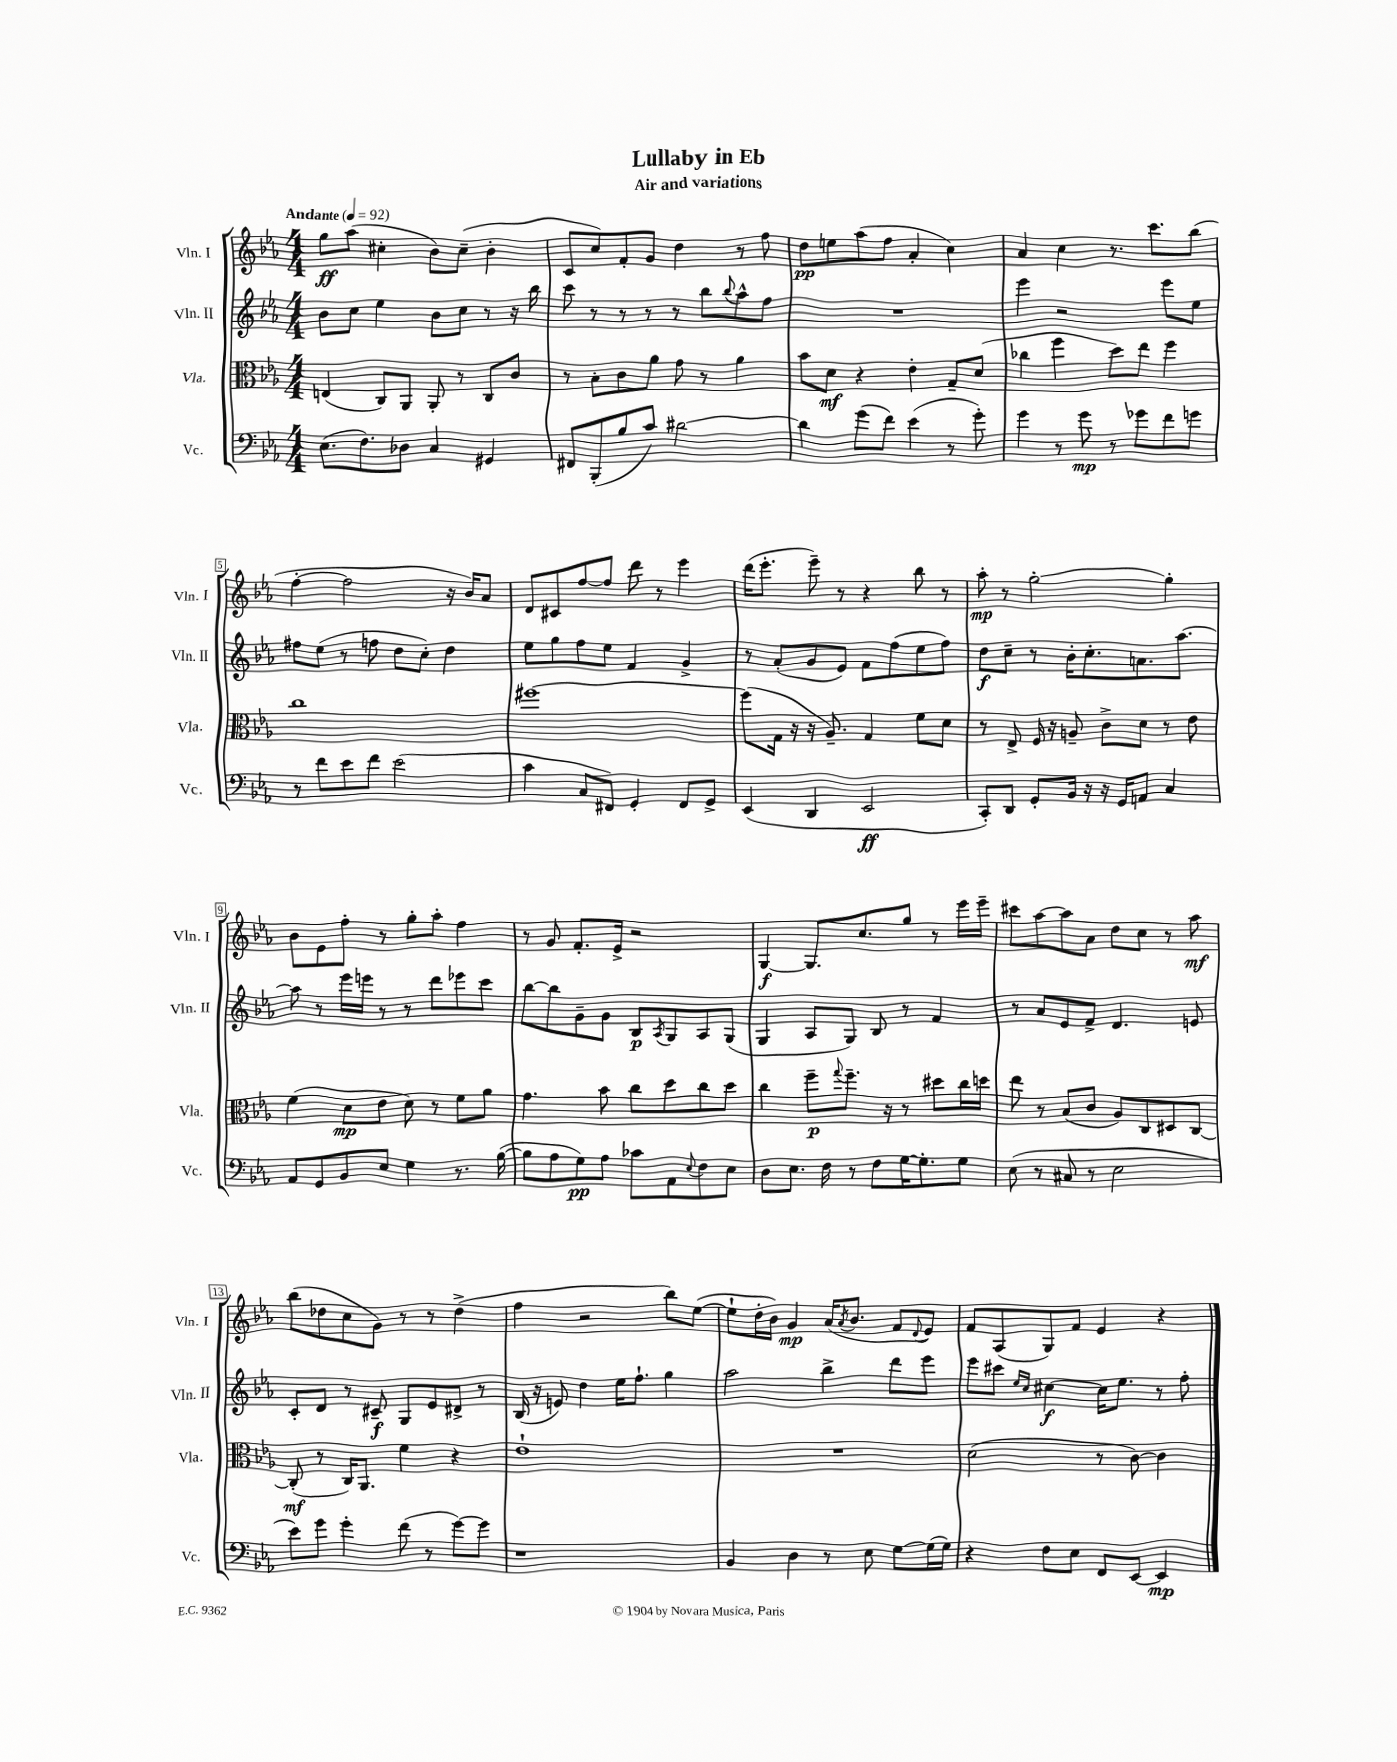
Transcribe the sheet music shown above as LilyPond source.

\header { title = "Lullaby in Eb" subtitle = "Air and variations" }
<<
\new StaffGroup <<
\new Staff = "s0" \with { instrumentName = "Vln. I" shortInstrumentName = "Vln. I" } {
    \clef treble \key ees \major \numericTimeSignature \time 4/4 \tempo "Andante" 4 = 92
    g''8\ff aes''8( cis''4-. bes'8) cis''8--( bes'4-. |
    c'8 c''8) f'8-. g'8 d''4 r8 f''8 |
    d''8\pp e''8 aes''8( f''8 aes'4-. c''4) |
    aes'4 c''4 r8. c'''8. bes''8( |
    f''4~-. f''2 r16 bes'16) aes'8 |
    d'8 cis'8 f''8~ f''8 d'''8 r8 ees'''4 |
    d'''16( ees'''8.-. ees'''8--) r8 r4 bes''8 r8 |
    aes''8-.\mp r8 g''2~-. g''4-. |
    bes'8 ees'8 f''8-. r8 g''8-. aes''8-. f''4 |
    r8 g'8 f'8.-. ees'16-> r2 |
    g4~\f g8. c''8. g''8 r8 ees'''16 ees'''16-- |
    cis'''8 aes''8~ aes''8 aes'8 d''8 c''8 r8 aes''8\mf |
    bes''8( des''8 c''8 g'8) r8 r8 des''4->( |
    f''4 r2 bes''8) ees''8~( |
    ees''8-! d''16-. bes'16) g'4\mp aes'16( \acciaccatura { aes'8 } bes'8. f'8 \appoggiatura { d'8 } ees'8) |
    f'8 aes8( g8) f'8 ees'4 r4 \bar "|." |
}
\new Staff = "s1" \with { instrumentName = "Vln. II" shortInstrumentName = "Vln. II" } {
    \clef treble \key ees \major \numericTimeSignature \time 4/4
    bes'8 c''8 ees''4 bes'8 c''8 r8 r16 bes''16 |
    c'''8 r8 r8 r8 r8 bes''8 \appoggiatura { bes''8 } aes''8-^ f''8 |
    R1 |
    ees'''4 r2 ees'''8 ees''8 |
    fis''8 ees''8( r8 f''8 d''8 c''8-.) d''4 |
    ees''8 g''8 f''8 ees''8 f'4 g'4-> |
    r8 aes'8-.( g'8 ees'8) f'8 f''8( ees''8 f''8) |
    d''8\f c''8-- r8 bes'16-. c''8.-. a'8. aes''8.~ |
    aes''8 r8 ees'''16 e'''16 r8 r8 d'''8 ees'''8 c'''8 |
    bes''8~ bes''8 g'8-- g'8 bes8\p \acciaccatura { aes8 } g8 aes8 g8( |
    g4 aes8 g8) bes8 r8 f'4 |
    r8 aes'8 ees'8 f'8-> d'4. e'8 |
    c'8-. d'8 r8 cis'8--\f g8 ees'8 dis'8-> r8 |
    bes16( r16 e'8) d''4 ees''16 f''8.-! g''4 |
    aes''2 bes''4-> d'''8 ees'''8 |
    ees'''8 cis'''8 \grace { ees''16 c''16 } cis''4~\f cis''16 ees''8. r8 f''8-. \bar "|." |
}
\new Staff = "s2" \with { instrumentName = "Vla." shortInstrumentName = "Vla." } {
    \clef alto \key ees \major \numericTimeSignature \time 4/4
    e4( c8) aes,8 aes,8-. r8 c8 c'8 |
    r8 bes8-. c'8 aes'8 g'8 r8 aes'4 |
    bes'8 d'8\mf r4 ees'4-. g8-- d'8( |
    ces''4 f''4 d''8) ees''8 f''4 |
    c''1 |
    fis''1~ |
    fis''8( g16 r16 r16 aes8.--) g4 f'8 d'8 |
    r8 ees8-> f16 r16 a8-- c'8-> d'8 r8 ees'8 |
    f'4( d'8\mp ees'8 d'8) r8 f'8 aes'8 |
    g'4. bes'8 c''8 d''8 c''8 d''8 |
    c''4 f''8--\p \appoggiatura { g''8 } f''8.-- r16 r8 dis''8 c''16 d''16 |
    ees''8 r8 bes8( c'8 aes8) c8 dis8 c8~ |
    c8-.\mf( r8 c16) aes,8. f'4 r4 |
    ees'1-! |
    R1 |
    d'2( r8 c'8~) c'4 \bar "|." |
}
\new Staff = "s3" \with { instrumentName = "Vc." shortInstrumentName = "Vc." } {
    \clef bass \key ees \major \numericTimeSignature \time 4/4
    ees8.( f8.) des8 c4 gis,4 |
    fis,8 bes,,8-.( bes8 c'8) dis'2~ |
    dis'4 g'8( f'8) ees'4( r8 g'8-.) |
    g'4 r8 g'8\mp r8 ges'8 f'8 g'8 |
    r8 f'8 ees'8 f'8 ees'2( |
    c'4 c8 fis,8) g,4-. fis,8 g,8-> |
    ees,4( d,4 ees,2\ff |
    c,8-.) d,8 g,8-. bes,16 r16 r16 g,16 a,8 c4 |
    aes,8 g,8 bes,8 ees8 g4 r8. bes16~( |
    bes8 aes8 g8\pp) aes8 ces'8 aes,8 \appoggiatura { ees8 } f8 ees8 |
    d8 ees8. f16 r8 f8 g16~ g8.-. g8 |
    ees8( r8 cis8 r8 ees2 |
    ees'8) g'8 g'4-. f'8( r8 g'8~) g'8 |
    r1 |
    bes,4 d4 r8 ees8 g8~ g16( g16) |
    r4 f8 ees8 f,8 ees,8~ ees,4\mp \bar "|." |
}
>>
>>
\layout { \context { \Score \override BarNumber.stencil = #(make-stencil-boxer 0.1 0.3 ly:text-interface::print) } }
